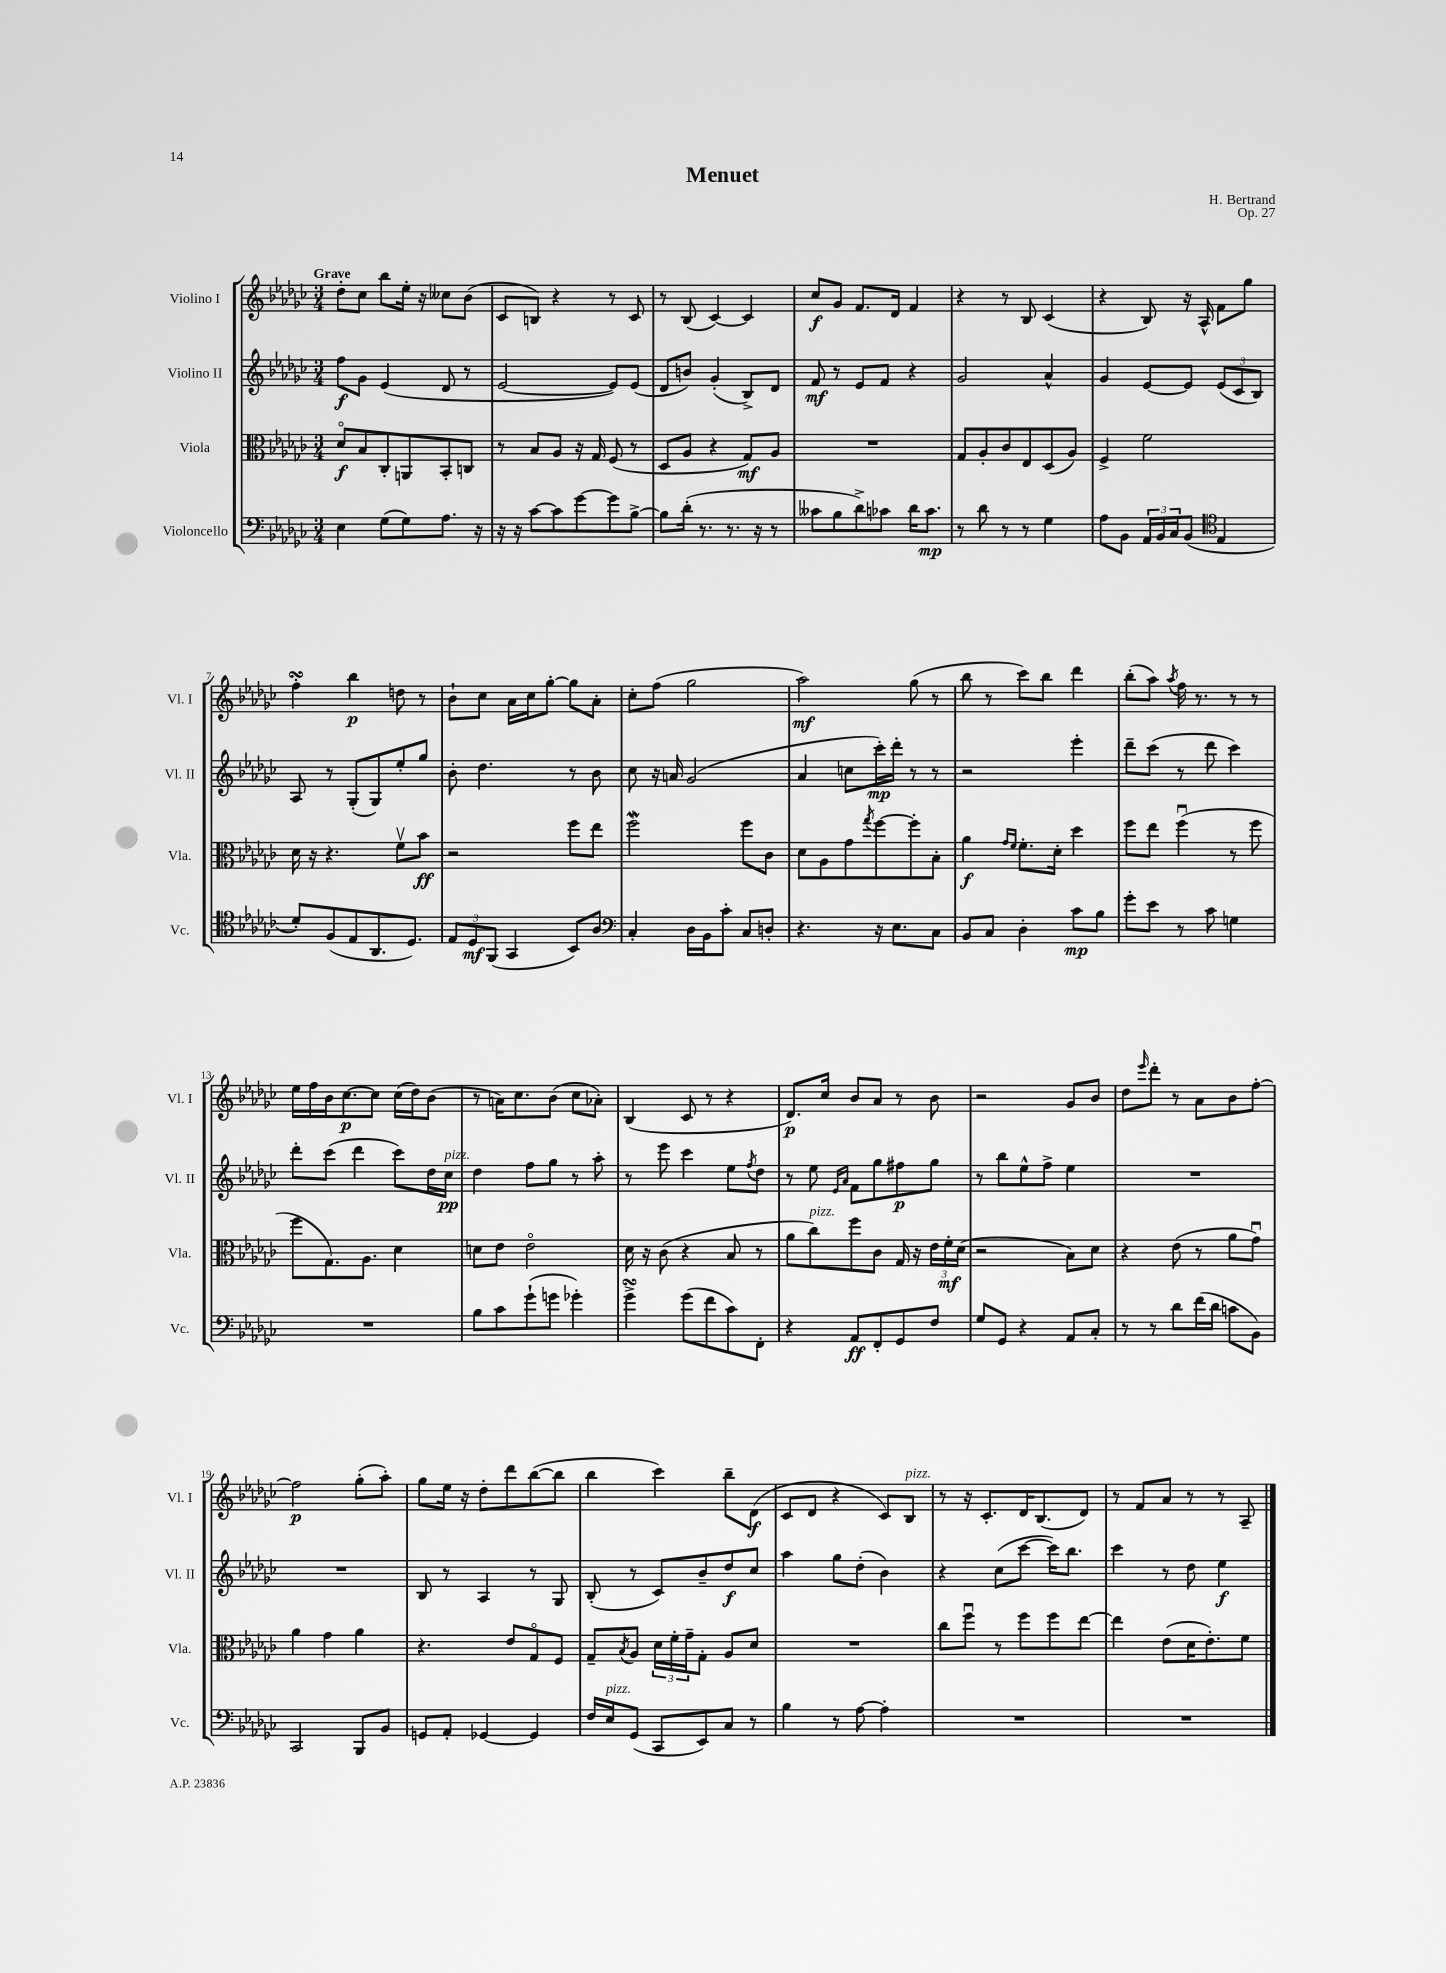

**kern	**kern	**kern	**kern
*staff4	*staff3	*staff2	*staff1
*clefF4	*clefC3	*clefG2	*clefG2
*k[b-e-a-d-g-c-]	*k[b-e-a-d-g-c-]	*k[b-e-a-d-g-c-]	*k[b-e-a-d-g-c-]
*M3/4	*M3/4	*M3/4	*M3/4
4E-\	8d-o/L	8ff\L	8dd-'\L
.	8B-/	8g-\J	8cc-\J
(8G-\L	8C-'/	(4e-/	8bb-\L
8G-\)	8AA/	.	16ee-'\Jk
.	.	.	16r
8.A-\J	8BB-'/	8d-/	8cc--\L
.	8C/J	8r	(8b-\J
16r	.	.	.
=	=	=	=
16r	8r	[2e-/	8c-/L
16r	.	.	.
[8c-\L	8B-/L	.	8B/J)
8c-\]	8A-/J	.	4r
[8g-\	16r	.	.
.	16G-/	.	.
8g-\]	(8F/	8e-/]L)	8r
[8B-^\J	8r	(8e-/J	8c-/
=	=	=	=
8B-\]L	8D-/L	8d-/L	8r
(16d-'\Jk	8A-/J	8b/J)	(8B-/
8.r	.	.	.
.	4r	(4g-'/	[4c-/)
8.r	.	.	.
.	8G-/L)	8B-^/L)	4c-/]
16r	.	.	.
8r	8A-/J	8d-/J	.
=	=	=	=
8c--\L	2.r	8f/	8cc-/L
8B-\	.	8r	8g-/J
8d-^\)	.	8e-/L	8.f/L
8c-\J	.	8f/J	.
.	.	.	16d-/Jk
16d-\LK	.	4r	4f/
8.c-\J	.	.	.
=	=	=	=
8r	8G-/L	2g-/	4r
8d-\	8A-'/	.	.
8r	8c-/	.	8r
8r	8E-/	.	8B-/
4G-\	(8D-/	4a-^^/	(4c-/
.	8A-/J)	.	.
=	=	=	=
8A-\L	4F^/	4g-/	4r
8BB-\J	.	.	.
24AA-/LL	2f\	[8e-/L	8B-/)
24BB-/	.	.	.
24C-/J	.	.	.
(8BB-/J	.	8e-/]J	16r
.	.	.	16A-^^/
*clefC4	*	*	*
4E-/	.	(12e-/L	8f\L
.	.	12c-/	.
.	.	.	8gg-\J
.	.	12B-/J)	.
=	=	=	=
8d-'/L)	16d-\	8A-/	4ff'\
.	16r	.	.
(8F/	4.r	8r	.
8E-/	.	(8G-'/L	4bb-\
8.AA-/	.	8G-/)	.
.	8fv\L	8ee-'/	8dd\
8.D-/J)	.	.	.
.	8b-\J	8gg-/J	8r
=	=	=	=
12E-/L	2r	8b-'\	8b-`\L
12D-/	.	.	.
.	.	4.dd-\	8cc-\J
(12FF/J	.	.	.
4GG-/	.	.	16a-\LL
.	.	.	16cc-\J
.	.	.	[8gg-'\J
8BB-/L)	8ff\L	8r	8gg-\]L
8A-/J	8ee-\J	8b-\	8a-'\J
=	=	=	=
*clefF4	*	*	*
4C-'/	2ff\	8cc-\	8cc-'\L
.	.	16r	(8ff\J
.	.	16a/	.
16D-\LL	.	(2g-/	2gg-\
16BB-\J	.	.	.
8c-'\J	.	.	.
8C-/L	8ff\L	.	.
8D'/J	8c-\J	.	.
=	=	=	=
4.r	8d-\L	4a-/	2aa-\)
.	8A-\	.	.
.	8g-\	8cc\L	.
.	8qgg-/	.	.
16r	[8ff\	16ccc-'\L)	.
8.E-\L	.	16ddd-'\JJ	.
.	8ff'\]	8r	(8gg-\
8C-\J	8B-'\J	8r	8r
=	=	=	=
8BB-/L	4a-\	2r	8bb-\
8C-/J	.	.	8r
.	16qqg-/LL	.	.
.	16qqf/JJ	.	.
4D-'\	8.f'\L	.	8ccc-\L)
.	.	.	8bb-\J
.	16d-'\Jk	.	.
8c-\L	4dd-\	4eee-'\	4ddd-\
8B-\J	.	.	.
=	=	=	=
8g-'\L	8ff\L	8ddd-~\L	(8bb-'\L
8e-\J	8ee-\J	(8ccc-\J	8aa-\J)
.	.	.	8qaa-/
8r	(4ffu\	8r	16ff\
.	.	.	8.r
8c-\	.	8ddd-\	.
4G\	8r	4ccc-\)	8r
.	8ff\	.	8r
=	=	=	=
2.r	8ff\L	8ddd-'\L	16ee-\LL
.	.	.	16ff\
.	8.G-\)	(8ccc-\J	16b-\J
.	.	.	[8.cc-\
.	.	4ddd-\	.
.	8.A-\J	.	.
.	.	.	8cc-\]J
.	4d-\	8ccc-\L)	(16cc-\LL
.	.	.	16dd-\J)
.	.	16dd-\L	(8b-\J
.	.	16cc-\JJ	.
=	=	=	=
8B-\L	8d\L	4dd-\	8r
8c-\	8e-\J	.	16a\LK)
.	.	.	8.cc-\
(8g-`\	2e-o\	8ff\L	.
8g\J	.	8gg-\J	(8b-\J
4g-'\)	.	8r	8cc-\L
.	.	8aa-'\	8a-'\J)
=	=	=	=
4g-^\	16d-\	8r	(4B-/
.	16r	.	.
.	(8c-\	8eee-\	.
(8g-\L	4r	4ccc-\	8c-/
8f\	.	.	8r
8c-\)	8B-/	8ee-\L	4r
.	.	8qff/	.
8FF'\J	8r	8dd-\J	.
=	=	=	=
4r	8a-\L	8r	8.d-/L)
.	8cc-\)	8ee-\	.
.	.	.	16cc-/Jk
.	.	16qqe-/LL	.
.	.	16qqa-/JJ	.
8AA-/L	8ff\	8f\L	8b-/L
8FF'/	8c-\J	8gg-\	8a-/J
8GG-/	16G-/	8ff#\	8r
.	16r	.	.
8F/J	24e-\LL	8gg-\J	8b-\
.	24f'\	.	.
.	(24d-\JJ	.	.
=	=	=	=
8G-/L	2r	8r	2r
8GG-/J	.	8bb-\L	.
4r	.	8ee-^^\	.
.	.	8ff^\J	.
8AA-/L	8B-\L)	4ee-\	8g-/L
8C-'/J	8d-\J	.	8b-/J
=	=	=	=
8r	4r	2.r	8dd-\L
.	.	.	16qqeee-/
8r	.	.	8ddd-'\J
8d-\L	(8e-\	.	8r
(16f\L	8r	.	8a-\L
16d-\JJ	.	.	.
8c\L	8a-\L	.	8b-\
8BB-\J)	8g-u\J)	.	[8ff'\J
=	=	=	=
2CC-/	4a-\	2.r	2ff\]
.	4g-\	.	.
8BBB-/L	4a-\	.	(8gg-'\L
8BB-/J	.	.	8aa-'\J)
=	=	=	=
8GG/L	4.r	8B-/	8gg-\L
8AA-'/J	.	8r	16ee-\Jk
.	.	.	16r
[4GG-/	.	4A-/	8dd-'\L
.	8e-/L	.	8ddd-\
4GG-/]	8G-o/	8r	([8bb-\
.	8F/J	8G-/	8bb-\]J
=	=	=	=
16F/LL	8G-~/L	(8B-'/	4bb-\
16E-/J	.	.	.
.	8qB-/	.	.
(8GG-/J	8A-/J	8r	.
8CC-/L	24d-\LL	8c-/L)	4ccc-\)
.	24f'\	.	.
.	24g-~\J	.	.
8EE-/)	8G-'\J	8b-~/	.
8C-/J	8A-/L	8dd-/	8bb-~\L
8r	8d-/J	8cc-/J	(8d-\J
=	=	=	=
4B-\	2.r	4aa-\	8c-/L
.	.	.	8d-/J
8r	.	8gg-\L	4r
[8A-\	.	(8dd-'\J	.
4A-'\]	.	4b-\)	8c-/L)
.	.	.	8B-/J
=	=	=	=
2.r	8cc-\L	4r	8r
.	8ffu\J	.	16r
.	.	.	8.c-'/L
.	8r	(8cc-\L	.
.	8ff\L	[8ccc-\J	16d-/K
.	.	.	(8.B-/
.	8ff\	16ccc-\]LK)	.
.	.	8.bb-\J	.
.	[8ee-\J	.	8d-/J)
=	=	=	=
2.r	4ee-\]	4ccc-\	8r
.	.	.	8f/L
.	(8e-\L	8r	8a-/J
.	16d-\K	8dd-\	8r
.	8.e-'\)	.	.
.	.	4ee-\	8r
.	8f\J	.	8A-~/
==	==	==	==
*-	*-	*-	*-
